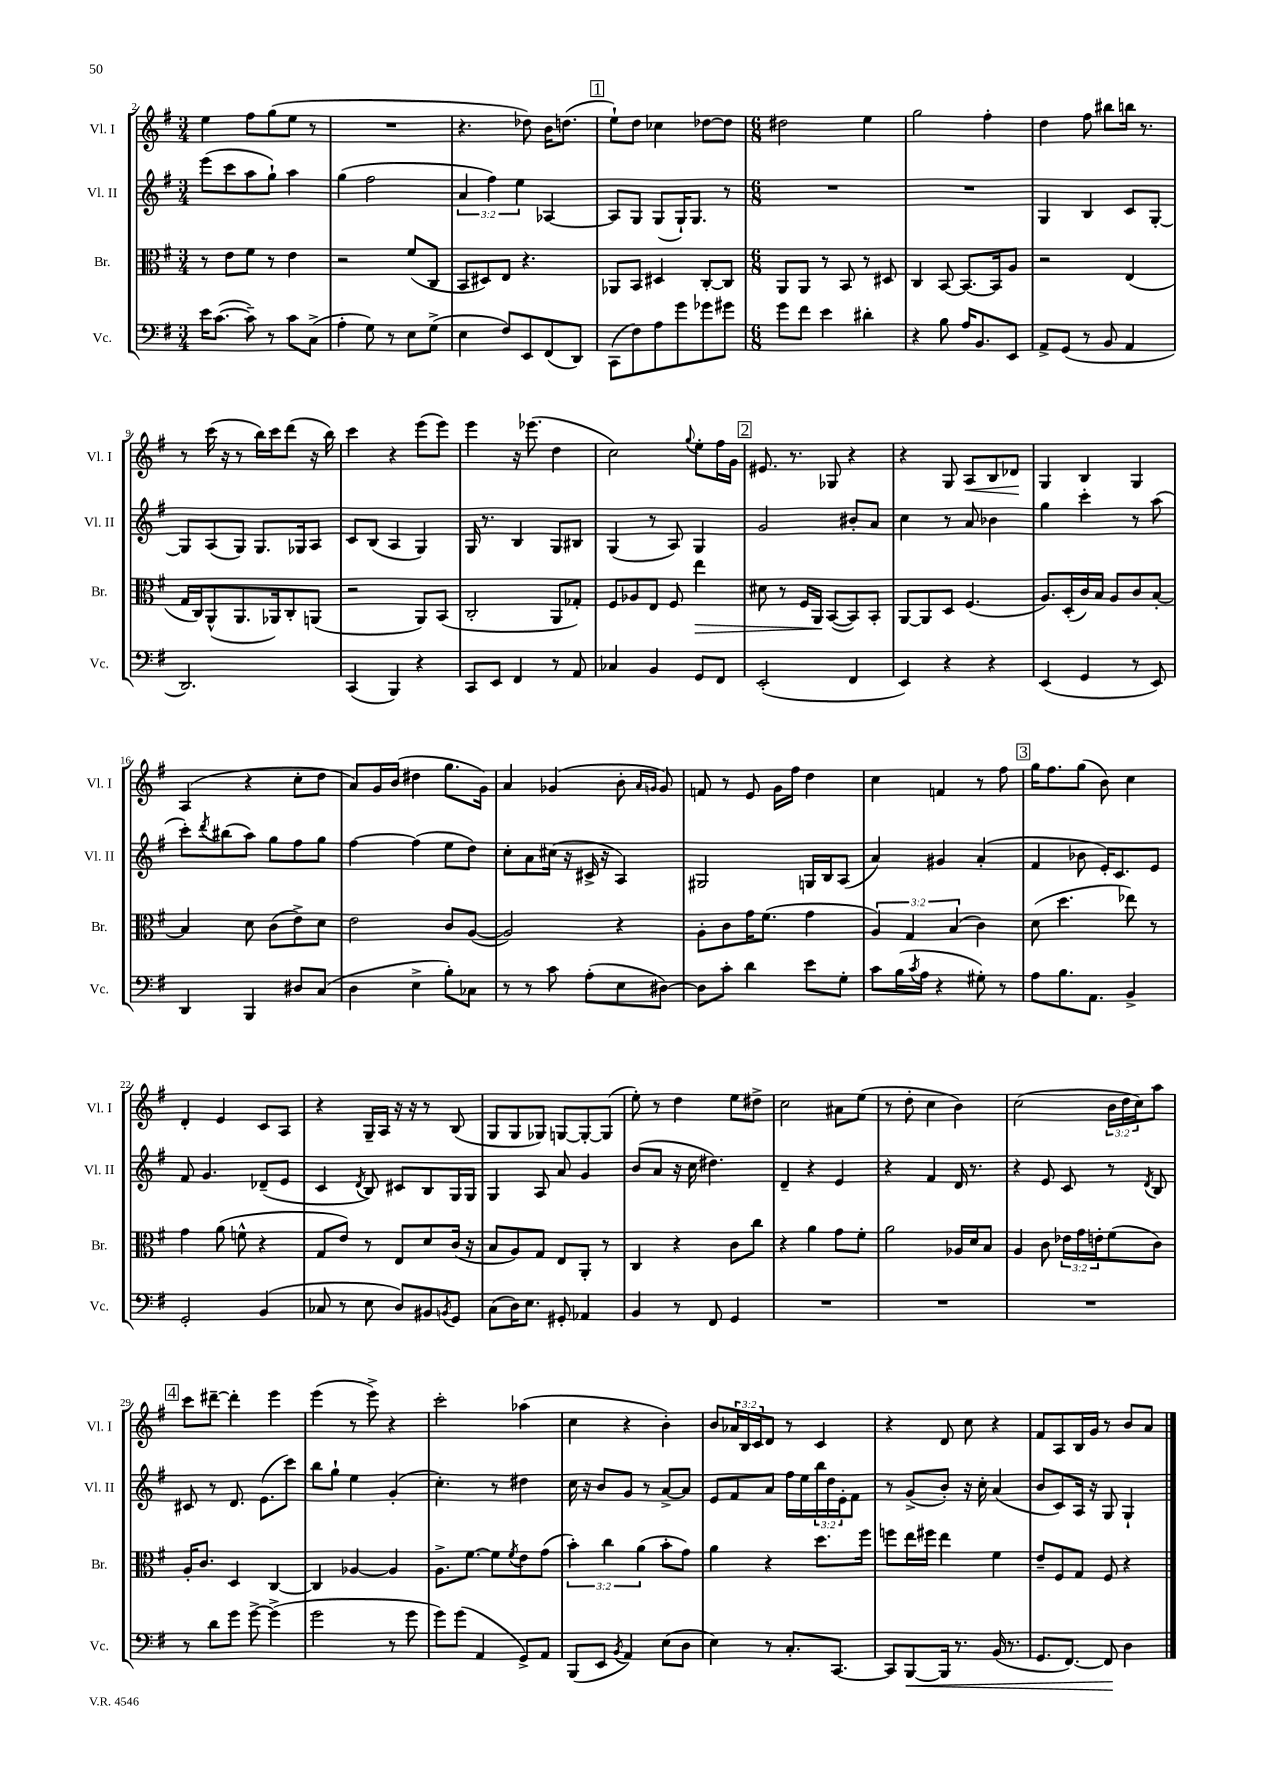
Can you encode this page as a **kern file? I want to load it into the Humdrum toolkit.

**kern	**dynam	**kern	**dynam	**kern	**kern	**dynam
*part4	*part4	*part3	*part3	*part2	*part1	*part1
*staff4	*staff4	*staff3	*staff3	*staff2	*staff1	*staff1
*I"Vc.	*	*I"Br.	*	*I"Vl. II	*I"Vl. I	*
*I'Vc.	*	*I'Br.	*	*I'Vl. II	*I'Vl. I	*
*clefF4	*	*clefC3	*	*clefG2	*clefG2	*
*k[f#]	*	*k[f#]	*	*k[f#]	*k[f#]	*
*M3/4	*	*M3/4	*	*M3/4	*M3/4	*
=2	=2	=2	=2	=2	=2	=2
16e\KL	.	8r	.	(8eee\L	4ee\	.
([8.c\J	.	.	.	.	.	.
.	.	8e\L	.	8ccc\	.	.
8c~\])	.	8f#\J	.	8aa\	8ff#\L	.
8r	.	8r	.	8gg`\J)	(8gg\	.
8c\L	.	4e\	.	4aa\	8ee\J	.
(8C^\J	.	.	.	.	8r	.
=3	=3	=3	=3	=3	=3	=3
4A'\	.	2r	.	(4gg\	2.r	.
8G\)	.	.	.	2ff#\	.	.
8r	.	.	.	.	.	.
8E\L	.	(8f#/L	.	.	.	.
(8G^\J	.	8C/J	.	.	.	.
=4	=4	=4	=4	=4	=4	=4
4E\	.	8BB/L	.	6a/	4.r	.
.	.	8D#X/)	.	.	.	.
.	.	.	.	6ff#\)	.	.
8F#/L)	.	8E/J	.	.	.	.
.	.	.	.	6ee\	.	.
8EE/	.	4.r	.	.	8dd-X\)	.
(8FF#/	.	.	.	[4A-X/	16b\KL	.
.	.	.	.	.	(8.ddn\J	.
8DD/J)	.	.	.	.	.	.
!!LO:REH:place=s1:t=1
=5	=5	=5	=5	=5	=5	=5
(8CC\L	.	8AA-X/L	.	8A-/L]	8ee`\L)	.
8F#\)	.	8BB/J	.	8G/J	8dd\J	.
8A\	.	4D#X/	.	(8G/L	4cc-X\	.
8g\	.	.	.	16G`/K)	.	.
.	.	.	.	8.G/J	.	.
8g-X\	.	[8C'/L	.	.	[8dd-X\L	.
8g#X\J	.	8C/J]	.	8r	8dd-\J]	.
=6	=6	=6	=6	=6	=6	=6
*M6/8	*	*M6/8	*	*M6/8	*M6/8	*
8g\L	.	8AA/L	.	2.r	2dd#X\	.
8f#\J	.	8AA/J	.	.	.	.
4e\	.	8r	.	.	.	.
.	.	8BB/	.	.	.	.
4d#X'\	.	8r	.	.	4ee\	.
.	.	8D#X/	.	.	.	.
=7	=7	=7	=7	=7	=7	=7
4r	.	4C/	.	2.r	2gg\	.
8B\	.	[8BB/	.	.	.	.
16A/KL	.	8.BB/L_	.	.	.	.
8.BB/	.	.	.	.	.	.
.	.	.	.	.	4ff#'\	.
.	.	16BB/k]	.	.	.	.
8EE/J	.	8A/J	.	.	.	.
=8	=8	=8	=8	=8	=8	=8
8AA^/L	.	2r	.	4G/	4dd\	.
(8GG/J	.	.	.	.	.	.
8r	.	.	.	4B/	8ff#\	.
8BB/	.	.	.	.	8bb#X\L	.
4AA/	.	(4E/	.	8c/L	16bbn\Jk	.
.	.	.	.	.	8.r	.
.	.	.	.	[8G'/J	.	.
!!LO:LB:g=z
=9	=9	=9	=9	=9	=9	=9
2.DD/)	.	16G/LL	.	8G/L]	8r	.
.	.	16C/J)	.	.	.	.
.	.	(8AA^^/	.	(8A/	(16ccc\	.
.	.	.	.	.	16r	.
.	.	8.AA/	.	8G/J)	8r	.
.	.	.	.	8.G/L	16bb\LL)	.
.	.	16AA-X/k)	.	.	16ccc\J	.
.	.	8C'/	.	.	(8ddd\J	.
.	.	.	.	16G-X/k	.	.
.	.	(8AAn/J	.	8A/J	16r	.
.	.	.	.	.	16bb\)	.
=10	=10	=10	=10	=10	=10	=10
(4CC/	.	2r	.	8c/L	4ccc\	.
.	.	.	.	(8B/J	.	.
4BBB/)	.	.	.	4A/	4r	.
4r	.	8AA/L)	.	4G/)	(8eee\L	.
.	.	(8BB/J	.	.	8eee\J)	.
=11	=11	=11	=11	=11	=11	=11
8CC/L	.	2C'/	.	16G/	4eee\	.
.	.	.	.	8.r	.	.
8EE/J	.	.	.	.	.	.
4FF#/	.	.	.	4B/	16r	.
.	.	.	.	.	(8.eee-X\	.
8r	.	8AA/L	.	8G/L	4dd\	.
8AA/	.	8G-X'/J)	.	8B#X/J	.	.
=12	=12	=12	=12	=12	=12	=12
4C-X/	.	8F#/L	.	(4G/	2cc\)	.
.	.	8A-X/	.	.	.	.
4BB/	.	8E/J	.	8r	.	.
.	.	8F#/	.	8A/)	.	.
.	.	.	.	.	8qqgg/	.
!	!	!	!LO:HP:b	!	!	!
8GG/L	.	4ee\	>	4G/	8ee'\L	.
8FF#/J	.	.	.	.	16ff#\L	.
.	.	.	.	.	16g\JJ	.
!!LO:REH:place=s1:t=2
=13	=13	=13	=13	=13	=13	=13
(2EE'/	.	8d#X\	.	2g/	8.e#X/	.
.	.	8r	.	.	.	.
.	.	.	.	.	8.r	.
.	.	16F#/LL	.	.	.	.
.	.	16AA/JJ	.	.	.	.
.	.	([8BB/L	]	.	8G-X/	.
4FF#/	.	8BB/])	.	8b#X'/L	4r	.
.	.	8BB'/J	.	8a/J	.	.
=14	=14	=14	=14	=14	=14	=14
4EE/)	.	[8AA/L	.	4cc\	4r	.
.	.	8AA/]	.	.	.	.
4r	.	8D/J	.	8r	8G/	.
!	!	!	!	!	!	!LO:HP:b
.	.	(4.F#/	.	8a/	8A/L	<
4r	.	.	.	4b-X\	8B/	.
.	.	.	.	.	8d-X/J	.
.	.	.	.	.	.	[
=15	=15	=15	=15	=15	=15	=15
(4EE/	.	8.A/L)	.	4gg\	4G/	.
.	.	(16D'/L	.	.	.	.
4GG/	.	16c/)	.	4ccc'\	4B/	.
.	.	16B/JJ	.	.	.	.
.	.	8A/L	.	.	.	.
8r	.	8c/	.	8r	4G/	.
8EE/)	.	[8B'/J	.	(8aa\	.	.
!!LO:LB:g=z
=16	=16	=16	=16	=16	=16	=16
4DD/	.	4B/]	.	8ccc'\L)	(4A/	.
.	.	.	.	8qddd/	.	.
.	.	.	.	(8bb#X\	.	.
4BBB/	.	8d\	.	8aa\J)	4r	.
.	.	(8c\L	.	8gg\L	.	.
8D#X/L	.	8e^\)	.	8ff#\	8cc'\L	.
(8C/J	.	8d\J	.	8gg\J	8dd\J	.
=17	=17	=17	=17	=17	=17	=17
4D\	.	2e\	.	[4ff#\	8a/L)	.
.	.	.	.	.	16g/L	.
.	.	.	.	.	(16b/JJ	.
4E^\	.	.	.	(4ff#\]	4dd#X\	.
8B'\L)	.	8c/L	.	8ee\L	8.gg\L	.
8C-X\J	.	([8A/J	.	8dd\J)	.	.
.	.	.	.	.	16g\Jk)	.
=18	=18	=18	=18	=18	=18	=18
8r	.	2A/])	.	8cc'\L	4a/	.
8r	.	.	.	8a\	.	.
8c\	.	.	.	(16cc#X\Jk	(4g-X/	.
.	.	.	.	16r	.	.
(8A'\L	.	.	.	16c#X^/	.	.
.	.	.	.	16r	.	.
8E\	.	4r	.	4A/)	8b'\	.
.	.	.	.	.	16qqa/LL	.
.	.	.	.	.	16qqgn/JJ	.
[8D#X\J)	.	.	.	.	8g/)	.
=19	=19	=19	=19	=19	=19	=19
8D#\L]	.	8A'\L	.	2G#X/	8fn/	.
8c'\J	.	8c\	.	.	8r	.
4d\	.	16g\K	.	.	8e/	.
.	.	(8.f#\J	.	.	.	.
.	.	.	.	.	16g\LL	.
.	.	.	.	.	16ff#\JJ	.
8e\L	.	4g\	.	16Gn/LL	4dd\	.
.	.	.	.	16B/J	.	.
8G'\J	.	.	.	(8A/J	.	.
=20	=20	=20	=20	=20	=20	=20
8c\L	.	6A/)	.	4a/)	4cc\	.
(16B\L	.	.	.	.	.	.
.	.	6G/	.	.	.	.
8qc/	.	.	.	.	.	.
16A\JJ	.	.	.	.	.	.
4r	.	.	.	4g#X/	4fn/	.
.	.	(6B/	.	.	.	.
8G#X'\)	.	4c\)	.	(4a'/	8r	.
8r	.	.	.	.	8ff#\	.
!!LO:REH:place=s1:t=3
=21	=21	=21	=21	=21	=21	=21
8A\L	.	(8d\	.	4f#/	16gg\KL	.
.	.	.	.	.	8.ff#\	.
8.B\	.	4.dd\	.	.	.	.
.	.	.	.	8b-X\	(8gg\J	.
8.AA\J	.	.	.	.	.	.
.	.	.	.	16e'/KL)	8b\)	.
.	.	.	.	8.c/	.	.
4BB^/	.	8ee-X\)	.	.	4cc\	.
.	.	8r	.	8e/J	.	.
!!LO:LB:g=z
=22	=22	=22	=22	=22	=22	=22
2GG'/	.	4g\	.	8f#/	4d'/	.
.	.	.	.	4.g/	.	.
.	.	(8a\	.	.	4e/	.
.	.	8fn^^\	.	.	.	.
(4BB/	.	4r	.	(8d-X~/L	8c/L	.
.	.	.	.	8e/J	8A/J	.
=23	=23	=23	=23	=23	=23	=23
8C-X/	.	8G/L	.	4c/	4r	.
8r	.	8e/J)	.	.	.	.
.	.	.	.	8qd/	.	.
8E\	.	8r	.	8B/)	16G~/LL	.
.	.	.	.	.	16A/JJ	.
8D/L)	.	8E/L	.	8c#X/L	16r	.
.	.	.	.	.	16r	.
8BB#X/	.	8d/	.	8B/	8r	.
8qBBn/	.	.	.	.	.	.
8GG/J	.	(16c/Jk	.	16G/L	(8B/	.
.	.	16r	.	16G/JJ	.	.
=24	=24	=24	=24	=24	=24	=24
(8C\L	.	8B/L	.	4G/	8G/L	.
16D\K)	.	8A/)	.	.	8G/	.
8.E\J	.	.	.	.	.	.
.	.	8G/J	.	8A/	8G-X/J)	.
8GG#X'/	.	8E/L	.	8a/	[8Gn/L	.
4AA-X/	.	8AA'/J	.	4g/	8G'/_	.
.	.	8r	.	.	(8G/J]	.
=25	=25	=25	=25	=25	=25	=25
4BB/	.	4C/	.	(8b/L	8ee'\)	.
.	.	.	.	8a/J	8r	.
8r	.	4r	.	16r	4dd\	.
.	.	.	.	16cc\	.	.
8FF#/	.	.	.	4.dd#X\)	.	.
4GG/	.	8c\L	.	.	8ee\L	.
.	.	8cc\J	.	.	8dd#X^\J	.
=26	=26	=26	=26	=26	=26	=26
2.r	.	4r	.	4d~/	2cc\	.
.	.	4a\	.	4r	.	.
.	.	8g\L	.	4e/	8a#X\L	.
.	.	8f#'\J	.	.	(8ee\J	.
=27	=27	=27	=27	=27	=27	=27
2.r	.	2a\	.	4r	8r	.
.	.	.	.	.	8dd'\	.
.	.	.	.	4f#/	4cc\	.
.	.	16A-X/LL	.	16d/	4b\)	.
.	.	16d/J	.	8.r	.	.
.	.	8B/J	.	.	.	.
=28	=28	=28	=28	=28	=28	=28
2.r	.	4A/	.	4r	(2cc\	.
.	.	8c\	.	8e/	.	.
.	.	24e-X\LL	.	8c/	.	.
.	.	24g\	.	.	.	.
.	.	24en'\J	.	.	.	.
.	.	(8f#\	.	8r	24b\LL	.
.	.	.	.	.	24dd\	.
.	.	.	.	.	24cc\J)	.
.	.	.	.	8qd/	.	.
.	.	8c\J)	.	8B/	8aa\J	.
!!LO:LB:g=z
!!LO:REH:place=s1:t=4
=29	=29	=29	=29	=29	=29	=29
8r	.	16A'/KL	.	8c#X/	8ccc\L	.
.	.	8.c/J	.	.	.	.
8d\L	.	.	.	8r	[8ddd#X~\J	.
8g\J	.	4D/	.	8.d/	4ddd#'\]	.
[8g^\	.	.	.	.	.	.
.	.	.	.	(8.e\L	.	.
(4g^\]	.	[4C/	.	.	4eee\	.
.	.	.	.	8ccc\J)	.	.
=30	=30	=30	=30	=30	=30	=30
2g\	.	4C/]	.	8bb\L	(4eee\	.
.	.	.	.	8gg`\J	.	.
.	.	[4A-X/	.	4ee\	8r	.
.	.	.	.	.	8eee^\)	.
8r	.	4A-/]	.	(4g'/	4r	.
8g\	.	.	.	.	.	.
=31	=31	=31	=31	=31	=31	=31
8g\L)	.	8.A^\L	.	4.cc'\)	2ccc'\	.
(8g\J	.	.	.	.	.	.
.	.	[8.f#\J	.	.	.	.
4AA/	.	.	.	.	.	.
.	.	8f#\L]	.	8r	.	.
.	.	8qf#/	.	.	.	.
8GG^/L)	.	8e\	.	4dd#X\	(4aa-X\	.
8AA/J	.	(8g\J	.	.	.	.
=32	=32	=32	=32	=32	=32	=32
(8BBB/L	.	6b'\)	.	16cc\	4cc\	.
.	.	.	.	16r	.	.
8EE/J	.	.	.	8b/L	.	.
.	.	6cc\	.	.	.	.
8qBB/	.	.	.	.	.	.
4AA/)	.	.	.	8g/J	4r	.
.	.	(6a\	.	.	.	.
.	.	.	.	8r	.	.
(8E\L	.	8b'\L	.	[8a^/L	4b'\)	.
8D\J	.	8g\J)	.	8a/J]	.	.
=33	=33	=33	=33	=33	=33	=33
4E\)	.	4a\	.	8e/L	8b/L	.
.	.	.	.	8f#/	24a-X/L	.
.	.	.	.	.	24B/	.
.	.	.	.	.	24c/J	.
8r	.	4r	.	8a/J	8d/J	.
8.C'/L	.	.	.	16ff#\LL	8r	.
.	.	.	.	16ee\	.	.
.	.	8.dd\L	.	24bb\	4c/	.
.	.	.	.	24dd\	.	.
[8.CC/J	.	.	.	.	.	.
.	.	.	.	24e'\J	.	.
.	.	.	.	8f#\J	.	.
.	.	16ff#\Jk	.	.	.	.
=34	=34	=34	=34	=34	=34	=34
8CC/L]	.	8ffn\L	.	8r	4r	.
!	!LO:HP:b	!	!	!	!	!
[8BBB/	<	16ee\L	.	(8g^/L	.	.
.	.	16ff#X\JJ	.	.	.	.
16BBB/Jk]	.	4ee\	.	8b'/J)	8d/	.
8.r	.	.	.	.	.	.
.	.	.	.	16r	8cc\	.
.	.	.	.	16cc'\	.	.
(16BB/	.	4f#\	.	(4a/	4r	.
8.r	.	.	.	.	.	.
=35	=35	=35	=35	=35	=35	=35
8.GG/L	.	8e~/L	.	8b/L	8f#/L	.
.	.	8F#/	.	8c/)	8A/	.
[8.FF#/J)	.	.	.	.	.	.
.	.	8G/J	.	16A/Jk	16B/L	.
.	.	.	.	16r	16g/JJ	.
8FF#/]	.	8F#/	.	8G/	8r	.
4D\	[	4r	.	4G`/	8b/L	.
.	.	.	.	.	8a/J	.
==	==	==	==	==	==	==
*-	*-	*-	*-	*-	*-	*-
